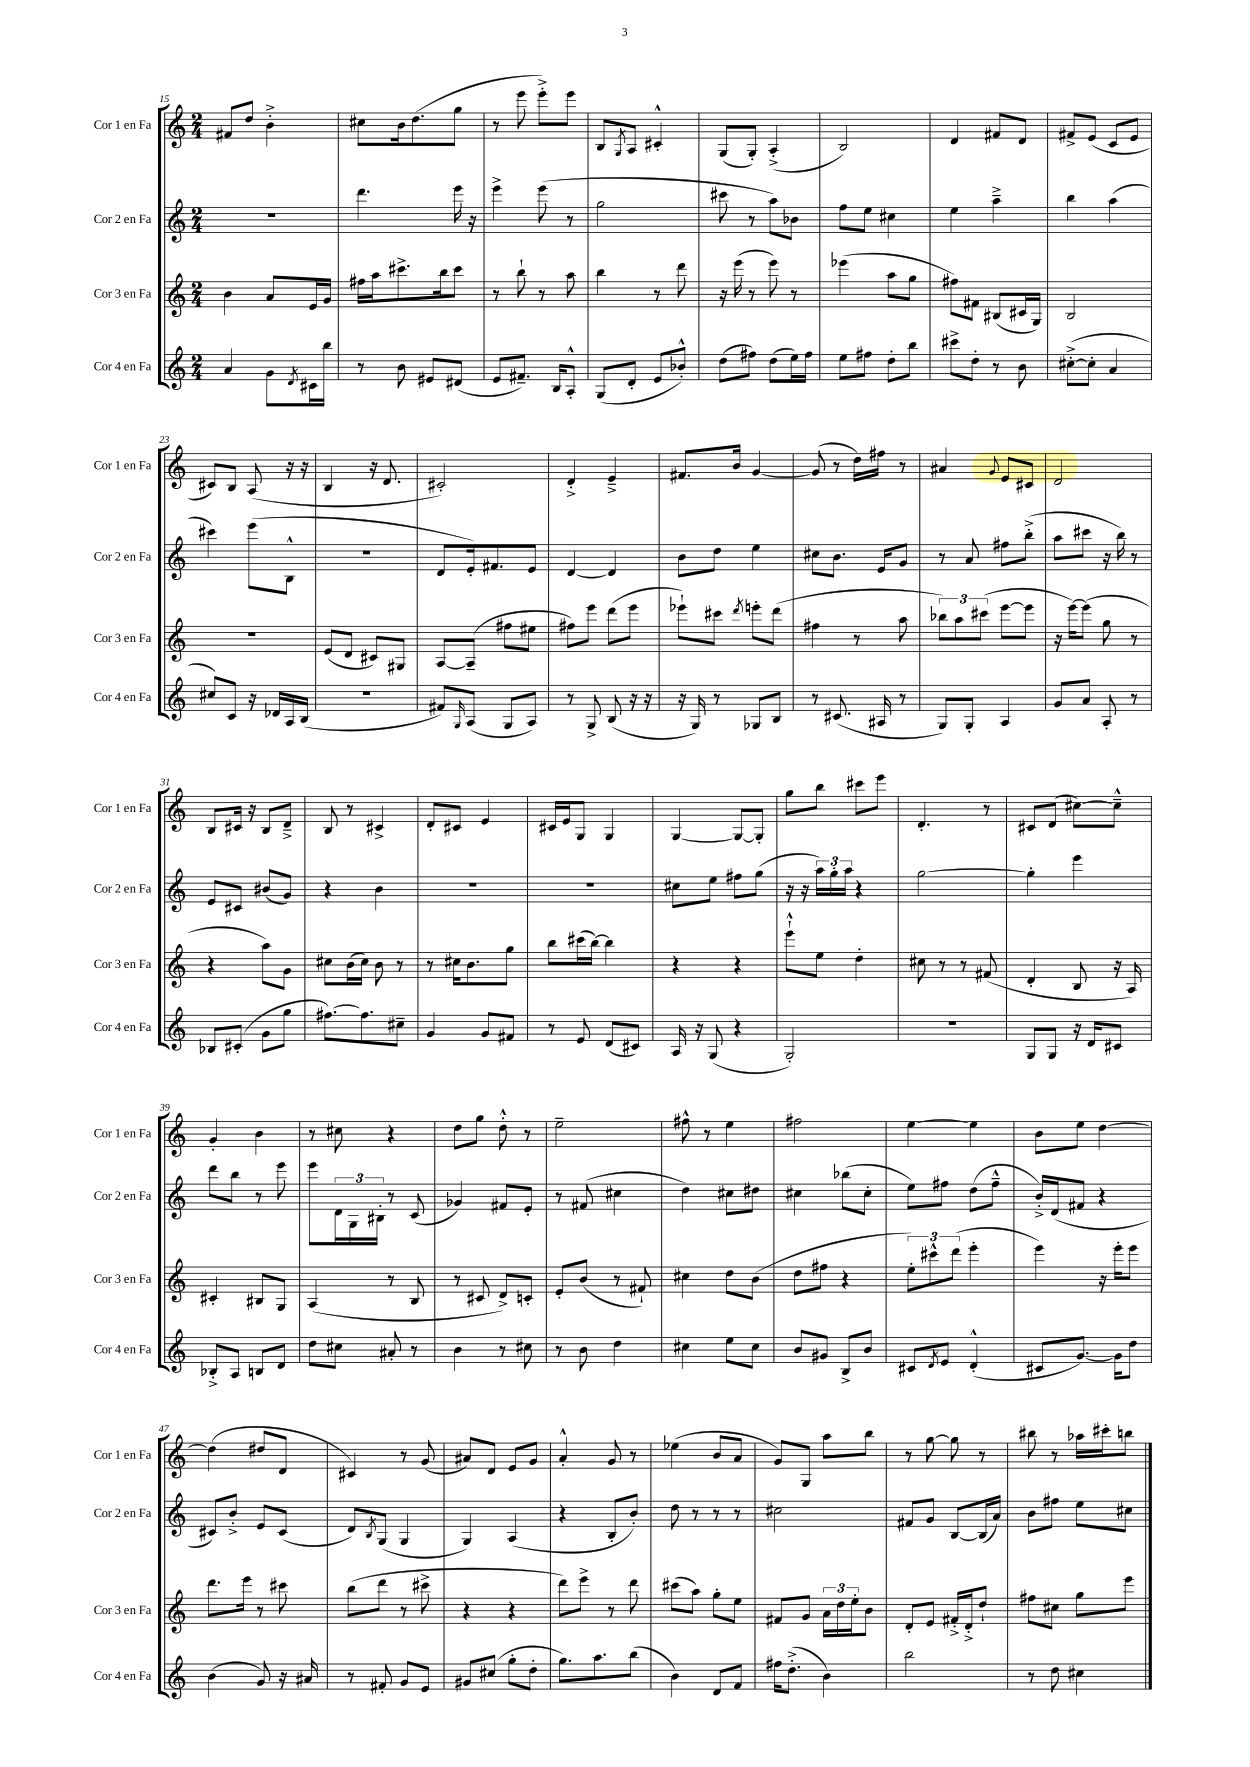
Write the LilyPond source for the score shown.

<<
\new StaffGroup <<
\new Staff = "s0" \with { instrumentName = "Cor 1 en Fa" shortInstrumentName = "Cor 1 en Fa" } {
    \clef treble \key c \major \numericTimeSignature \time 2/4
    fis'8 d''8 b'4-.-> |
    cis''8 b'16 d''8.( g''8 |
    r8 e'''8 e'''8-.->) e'''8 |
    b8 \acciaccatura { g8 } a8 cis'4-.-^ |
    g8( g8-.) a4-.->( |
    b2) |
    d'4 fis'8 d'8 |
    fis'8-> e'8( c'8 e'8 |
    cis'8) b8 a8( r16 r16 |
    b4 r16 d'8. |
    cis'2-.) |
    d'4-.-> e'4---> |
    fis'8. b'16 g'4~ |
    g'8( r8 d''16) fis''16 r8 |
    ais'4 \appoggiatura { g'8 } e'8 cis'8 |
    d'2 |
    b8 cis'16 r16 b8 d'8---> |
    b8 r8 cis'4-> |
    d'8-. cis'8 e'4 |
    cis'16 e'16 g8 g4 |
    g4~ g8~ g8-. |
    g''8 b''8 cis'''8 e'''8 |
    d'4.-. r8 |
    cis'8 d'8( cis''8~) cis''8---^ |
    g'4-. b'4 |
    r8 cis''8 r4 |
    d''8 g''8 d''8-.-^ r8 |
    e''2-- |
    fis''8-^ r8 e''4 |
    fis''2 |
    e''4~ e''4 |
    b'8 e''8 d''4~ |
    d''4( dis''8 d'8 |
    cis'4) r8 g'8( |
    ais'8) d'8 e'8 g'8 |
    a'4-.-^ g'8 r8 |
    ees''4( b'8 a'8 |
    g'8) g8 a''8 b''8 |
    r8 g''8~ g''8 r8 |
    bis''8 r8 aes''16 cis'''16-. b''8 \bar "|." |
}
\new Staff = "s1" \with { instrumentName = "Cor 2 en Fa" shortInstrumentName = "Cor 2 en Fa" } {
    \clef treble \key c \major \numericTimeSignature \time 2/4
    R2 |
    d'''4. e'''16 r16 |
    e'''4-> e'''8( r8 |
    g''2 |
    cis'''8 r8 a''8) bes'8 |
    f''8 e''8 cis''4 |
    e''4 a''4---> |
    b''4 a''4( |
    cis'''4) e'''8( b8-^ |
    R2 |
    d'8 e'16-.) fis'8. e'8 |
    d'4~ d'4 |
    b'8 d''8 e''4 |
    cis''8 b'8. e'16 g'8 |
    r8 a'8 fis''8 b''8-.->( |
    a''8 cis'''8 r16 b''16) r8 |
    e'8 cis'8 bis'8( g'8) |
    r4 b'4 |
    R2 |
    R2 |
    cis''8 e''8 fis''8 g''8( |
    r16 r16 \tuplet 3/2 { a''16) g''16-. a''16 } r4 |
    g''2~ |
    g''4-. e'''4 |
    d'''8 b''8 r8 e'''8 |
    e'''8 \tuplet 3/2 { d'16 g16 bis16-. } r8 c'8( |
    ges'4) fis'8 e'8-. |
    r8 fis'8( cis''4 |
    d''4) cis''8 dis''8 |
    cis''4 bes''8( cis''8-. |
    e''8) fis''8 d''8( fis''8---^ |
    b'16-.->) d'16( fis'8 r4 |
    cis'8) b'8-.-> e'8 cis'8( |
    d'8) \acciaccatura { b8 } g8( g4 |
    g4) a4( |
    r4 b8-. b'8-.) |
    d''8 r8 r8 r8 |
    cis''2 |
    fis'8 g'8 b8~ b16( a'16) |
    b'8 fis''8 e''8 cis''8 \bar "|." |
}
\new Staff = "s2" \with { instrumentName = "Cor 3 en Fa" shortInstrumentName = "Cor 3 en Fa" } {
    \clef treble \key c \major \numericTimeSignature \time 2/4
    b'4 a'8 e'16 g'16 |
    fis''16 a''16 cis'''8.-> b''16 cis'''8 |
    r8 b''8-! r8 a''8 |
    b''4 r8 d'''8 |
    r16 e'''16( r8 e'''8) r8 |
    ees'''4( a''8 g''8 |
    fis''8) fis'8 bis8( cis'16 g16) |
    b2 |
    r2 |
    e'8( d'8 cis'8) gis8 |
    a8~ a8--( fis''8 eis''8 |
    fis''8) e'''8 d'''8( e'''8 |
    ees'''8-!) cis'''8 \acciaccatura { d'''8 } e'''8-. d'''8( |
    fis''4 r8 a''8 |
    \tuplet 3/2 { bes''8) a''8 cis'''8( } e'''8~ e'''8 |
    r16 e'''16~) e'''8( g''8 r8 |
    r4 a''8) g'8 |
    cis''8 b'16( cis''16) b'8 r8 |
    r8 cis''16 b'8. g''8 |
    b''8 cis'''16( b''16~) b''4 |
    r4 r4 |
    e'''8-!-^ e''8 d''4-. |
    cis''8 r8 r8 fis'8( |
    d'4-. b8 r16 a16) |
    cis'4-. bis8 g8 |
    a4( r8 b8 |
    r8 cis'8 d'8->) c'8-. |
    e'8-. b'8( r8 fis'8-!) |
    cis''4 d''8 b'8( |
    d''8 fis''8 r4 |
    \tuplet 3/2 { e''8-.) cis'''8-^ d'''8( } e'''4-. |
    e'''4) r16 e'''16-. e'''8 |
    d'''8. e'''16 r8 cis'''8 |
    b''8( d'''8 r8 cis'''8-> |
    r4 r4 |
    d'''8) e'''8-> r8 d'''8 |
    cis'''8( a''8) g''8-. e''8 |
    fis'8 g'8 \tuplet 3/2 { a'16 d''16 e''16-. } b'8 |
    d'8-. e'8 fis'16-.-> d'16-.-> d''8-! |
    fis''8 cis''8 g''8 e'''8 \bar "|." |
}
\new Staff = "s3" \with { instrumentName = "Cor 4 en Fa" shortInstrumentName = "Cor 4 en Fa" } {
    \clef treble \key c \major \numericTimeSignature \time 2/4
    a'4 g'8 \acciaccatura { d'8 } cis'16 b''16 |
    r8 b'8 eis'8 dis'8( |
    e'8 fis'8.--) b16 a8-.-^ |
    g8( d'8-. e'8 bes'8-.-^) |
    d''8( fis''8) d''8( e''16) fis''16 |
    e''8 fis''8 d''8-. b''8 |
    cis'''8-> d''8-. r8 b'8 |
    cis''8~-.->( cis''8-. a'4 |
    cis''8) c'8 r16 des'16 a16 b16( |
    r2 |
    fis'8) \grace { g16 } a8( g8 a8) |
    r8 g8-> b8( r16 r16 |
    r16 g16) r8 ges8 b8 |
    r8 cis'8.( ais16 r8 |
    g8) g8-. a4 |
    g'8 a'8 a8-. r8 |
    bes8 cis'8-.( g'8 g''8 |
    fis''8.~) fis''8. cis''8-- |
    g'4 g'8 fis'8 |
    r8 e'8 d'8( cis'8) |
    a16 r16 g8( r4 |
    g2-.) |
    R2 |
    g8 g8 r16 d'16 cis'8 |
    bes8-.-> a8 b8 d'8 |
    d''8 cis''8 ais'8-. r8 |
    b'4 r8 cis''8 |
    r8 b'8 d''4 |
    cis''4 e''8 cis''8 |
    b'8 gis'8 b8-> b'8 |
    cis'8 \acciaccatura { d'8 } e'8 d'4-.-^( |
    cis'8 g'8.~) g'16 d''8 |
    b'4( g'8) r16 ais'16 |
    r8 fis'8-. g'8 e'8 |
    gis'8 cis''8( g''8-. d''8-. |
    g''8.) a''8. b''8( |
    b'4) d'8 f'8 |
    fis''16 d''8.-.->( b'4) |
    b''2 |
    r8 d''8 cis''4 \bar "|." |
}
>>
>>
\layout { \context { \Score currentBarNumber = #15 } }
